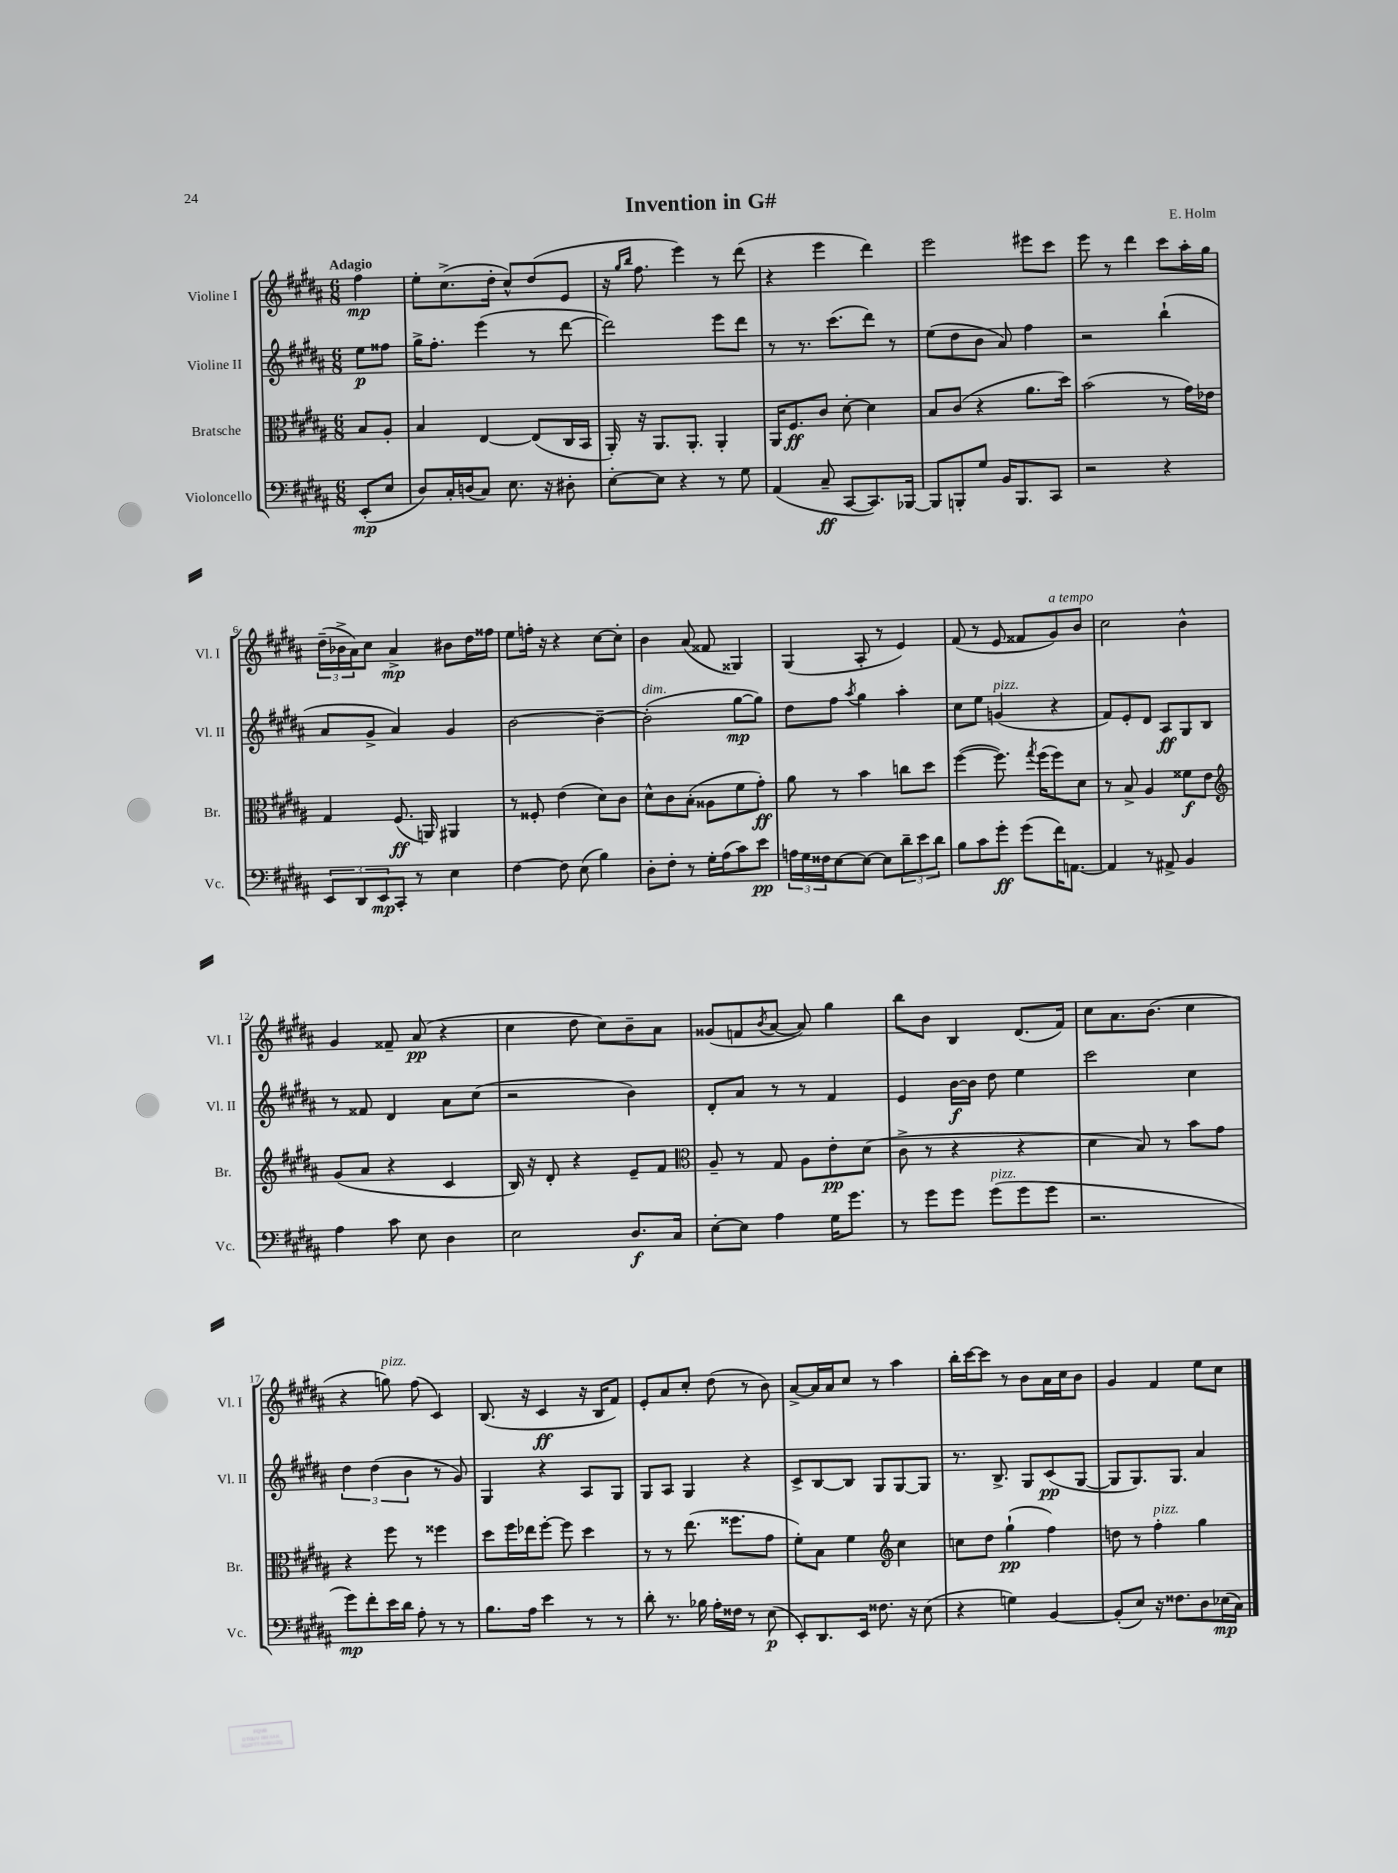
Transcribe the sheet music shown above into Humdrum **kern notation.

**kern	**dynam	**kern	**dynam	**kern	**dynam	**kern	**dynam
*part4	*part4	*part3	*part3	*part2	*part2	*part1	*part1
*staff4	*staff4	*staff3	*staff3	*staff2	*staff2	*staff1	*staff1
*I"Violoncello	*	*I"Bratsche	*	*I"Violine II	*	*I"Violine I	*
*I'Vc.	*	*I'Br.	*	*I'Vl. II	*	*I'Vl. I	*
*clefF4	*	*clefC3	*	*clefG2	*	*clefG2	*
*k[f#c#g#d#a#]	*	*k[f#c#g#d#a#]	*	*k[f#c#g#d#a#]	*	*k[f#c#g#d#a#]	*
*M6/8	*	*M6/8	*	*M6/8	*	*M6/8	*
=	=	=	=	=	=	=	=
!	!	!	!	!	!	!LO:TX:a:B:t=Adagio	!
(8EE'/L	mp	8B/L	.	8ee\L	p	4ff#\	mp
8E/J	.	8A#'/J	.	8ff##X\J	.	.	.
=1	=1	=1	=1	=1	=1	=1	=1
8D#/L)	.	4B/	.	16gg#^\KL	.	8ee'\L	.
.	.	.	.	8.ff#'\J	.	.	.
16C#'/L	.	.	.	.	.	(8.cc#^\	.
(16Dn/J	.	.	.	.	.	.	.
8C#/J)	.	[4E/	.	(4eee\	.	.	.
.	.	.	.	.	.	16dd#'\Jk	.
8.E\	.	.	.	.	.	8cc#^^/L)	.
.	.	(8E/L]	.	8r	.	(8dd#/	.
16r	.	.	.	.	.	.	.
8D#X'\	.	16C#/L	.	[8ddd#\	.	8e/J	.
.	.	16BB/JJ	.	.	.	.	.
=2	=2	=2	=2	=2	=2	=2	=2
[8E'\L	.	16AA#'/)	.	2ddd#\])	.	16r	.
.	.	.	.	.	.	16qqgg#/LL	.
.	.	.	.	.	.	16qqbb/JJ	.
.	.	16r	.	.	.	8.ff#\	.
8E\J]	.	8.AA#/L	.	.	.	.	.
4r	.	.	.	.	.	4eee\)	.
.	.	8.AA#'/J	.	.	.	.	.
8r	.	4AA#'/	.	8eee\L	.	8r	.
8G#\	.	.	.	8ddd#\J	.	(8ddd#\	.
=3	=3	=3	=3	=3	=3	=3	=3
(4AA#/	.	16AA#/KL	.	8r	.	4r	.
.	.	8.F#/	ff	.	.	.	.
.	.	.	.	8.r	.	.	.
8C#~/	ff	8c#/J	.	.	.	4eee\	.
.	.	.	.	(8.ccc#\L	.	.	.
[8CC#/L	.	[8d#'\	.	.	.	.	.
8.CC#/])	.	4d#\]	.	8ddd#\J)	.	4ddd#\)	.
.	.	.	.	8r	.	.	.
[16BBB-X/Jk	.	.	.	.	.	.	.
=4	=4	=4	=4	=4	=4	=4	=4
8BBB-/L]	.	8B/L	.	(8ee\L	.	2eee\	.
8BBBn'/	.	(8c#/J	.	8dd#\	.	.	.
8G#/J	.	4r	.	8b\J	.	.	.
16BB/KL	.	.	.	8a#/)	.	.	.
8.BBB/	.	.	.	.	.	.	.
.	.	8.a#\L	.	4ff#\	.	8eee#X\L	.
8CC#/J	.	.	.	.	.	8ccc#\J	.
.	.	16dd#\Jk)	.	.	.	.	.
=5	=5	=5	=5	=5	=5	=5	=5
2r	.	(2b\	.	2r	.	8eee\	.
.	.	.	.	.	.	8r	.
.	.	.	.	.	.	4ddd#\	.
4r	.	8r	.	(4bb`\	.	8ccc#\L	.
.	.	16g#\LL)	.	.	.	16aa#'\L	.
.	.	16e-X\JJ	.	.	.	16gg#\JJ	.
!!LO:LB:g=z
=6	=6	=6	=6	=6	=6	=6	=6
12EE/L	.	4G#/	.	8a#/L	.	(24dd#~\LL	.
.	.	.	.	.	.	24b-X^\	.
12DD#/	.	.	.	.	.	24a#\J)	.
.	.	.	.	8g#^/J	.	8cc#\J	.
12EE/	mp	.	.	.	.	.	.
8CC#'/J	.	(8.F#/	ff	4a#/)	.	4a#^/	mp
8r	.	.	.	.	.	.	.
.	.	16AAn/)	.	.	.	.	.
4E\	.	4AA#X/	.	4g#/	.	8b#X\L	.
.	.	.	.	.	.	16dd#\L	.
.	.	.	.	.	.	16ff##X\JJ	.
=7	=7	=7	=7	=7	=7	=7	=7
[4F#\	.	8r	.	[2b\	.	8ee\L	.
.	.	8F##X'/	.	.	.	16ffn'\Jk	.
.	.	.	.	.	.	16r	.
8F#\]	.	(4e\	.	.	.	4r	.
(8E\	.	.	.	.	.	.	.
4B\)	.	8d#\L)	.	4b~\_	.	[8cc#\L	.
.	.	8c#\J	.	.	.	8cc#'\J]	.
=8	=8	=8	=8	=8	=8	=8	=8
!	!	!	!	!LO:TX:a:i:t=dim.	!	!	!
8D#'\L	.	8d#^^\L	.	(2b'\]	.	4b\	.
8F#'\J	.	8c#\	.	.	.	.	.
8r	.	(8B'\J	.	.	.	(8a#/	.
16G#'\LL	.	8A##X\L	.	.	.	8f##X/	.
(16A#\J	.	.	.	.	.	.	.
8c#\)	.	8f#\	.	[8gg#\L	mp	4G##X/)	.
8e\J	pp	8g#'\J)	ff	8gg#\J])	.	.	.
=9	=9	=9	=9	=9	=9	=9	=9
24An\LL	.	8a#\	.	8dd#\L	.	(4G#/	.
24G#\	.	.	.	.	.	.	.
24F##X\J	.	.	.	.	.	.	.
[8E\	.	8r	.	8ff#\J	.	.	.
.	.	.	.	8qaa#/	.	.	.
8E\J_	.	4b\	.	4gg#\	.	8A#'/	.
8E\L]	.	.	.	.	.	8r	.
12d#~\	.	8ccn\L	.	4aa#'\	.	4e/)	.
12e\	.	.	.	.	.	.	.
.	.	8dd#\J	.	.	.	.	.
12d#\J	.	.	.	.	.	.	.
=10	=10	=10	=10	=10	=10	=10	=10
8B\L	.	([4ff#\	.	8cc#\L	.	(8f#/	.
8c#\	.	.	.	8ee\J	.	8r	.
!	!	!	!	!LO:TX:a:i:t=pizz.	!	!	!
8g#'\J	ff	8.ff#\])	.	(4gn/	.	8e/	.
(8g#\L	.	.	.	.	.	8f##X/L	.
.	.	8qgg#/	.	.	.	.	.
.	.	(16ff#\KL	.	.	.	.	.
!	!	!	!	!	!	!LO:TX:a:i:t=a tempo	!
16f#\K)	.	8ff#\)	.	4r	.	8g#/)	.
[8.AAn\J	.	.	.	.	.	.	.
.	.	8d#\J	.	.	.	8b/J	.
=11	=11	=11	=11	=11	=11	=11	=11
4AA/]	.	8r	.	8f#/L)	.	2cc#\	.
.	.	8B^/	.	8e'/	.	.	.
8r	.	4A#/	.	8d#/J	.	.	.
8AA#X^/	.	.	.	8A#/L	ff	.	.
4BB/	.	8f##X\L	f	8G#/	.	4b^^\	.
.	.	8e\J	.	8B/J	.	.	.
!!LO:LB:g=z
=12	=12	=12	=12	=12	=12	=12	=12
*	*	*clefG2	*	*	*	*	*
4A#\	.	(8g#/L	.	8r	.	4g#/	.
.	.	8a#/J	.	8f##X/	.	.	.
8c#\	.	4r	.	4d#/	.	8f##X~/	.
8E\	.	.	.	.	.	(8a#/	pp
4D#\	.	4c#/	.	8a#\L	.	4r	.
.	.	.	.	(8cc#\J	.	.	.
=13	=13	=13	=13	=13	=13	=13	=13
2E\	.	16B/)	.	2r	.	4cc#\	.
.	.	16r	.	.	.	.	.
.	.	8d#'/	.	.	.	.	.
.	.	4r	.	.	.	8dd#\	.
.	.	.	.	.	.	8cc#\L)	.
8.D#/L	f	8e~/L	.	4b\)	.	8b~\	.
.	.	8f#/J	.	.	.	8a#\J	.
16C#/Jk	.	.	.	.	.	.	.
=14	=14	=14	=14	=14	=14	=14	=14
*	*	*clefC3	*	*	*	*	*
[8E'\L	.	8A#~/	.	8d#'/L	.	(8g##X/L	.
8E\J]	.	8r	.	8a#/J	.	8fn/	.
.	.	.	.	.	.	8qb/	.
4A#\	.	8G#/	.	8r	.	[8a#/J	.
.	.	8A#\L	.	8r	.	8a#/])	.
16G#\KL	.	8e'\	pp	4f#/	.	4gg#\	.
8.g#\J	.	.	.	.	.	.	.
.	.	(8d#\J	.	.	.	.	.
=15	=15	=15	=15	=15	=15	=15	=15
8r	.	8c#^\	.	4e/	.	8bb\L	.
8g#\L	.	8r	.	.	.	8b\J	.
8g#\J	.	4r	.	[16b\LL	f	4B/	.
.	.	.	.	16b\JJ]	.	.	.
!LO:TX:a:i:t=pizz.	!	!	!	!	!	!	!
(8g#\L	.	.	.	8dd#\	.	.	.
8g#\	.	4r	.	4ee\	.	(8.d#/L	.
8g#\J	.	.	.	.	.	.	.
.	.	.	.	.	.	16f#/Jk)	.
=16	=16	=16	=16	=16	=16	=16	=16
2.r	.	4d#\	.	2ccc#\	.	8cc#\L	.
.	.	.	.	.	.	8.a#\	.
.	.	8B/)	.	.	.	.	.
.	.	.	.	.	.	(8.b\J	.
.	.	8r	.	.	.	.	.
.	.	8b\L	.	4cc#\	.	4cc#\	.
.	.	8g#\J	.	.	.	.	.
!!LO:LB:g=z
=17	=17	=17	=17	=17	=17	=17	=17
8g#\L)	mp	4r	.	6dd#\	.	4r	.
8f#'\	.	.	.	.	.	.	.
.	.	.	.	(6dd#\	.	.	.
!	!	!	!	!	!	!LO:TX:a:i:t=pizz.	!
16e\L	.	8ff#\	.	.	.	8ggn\)	.
16d#\JJ	.	.	.	.	.	.	.
.	.	.	.	6b\	.	.	.
8A#'\	.	8r	.	.	.	(8ff#\	.
8r	.	4ff##X\	.	8r	.	4c#/)	.
8r	.	.	.	8g#/)	.	.	.
=18	=18	=18	=18	=18	=18	=18	=18
8.B\L	.	8dd#\L	.	4G#/	.	(8.B/	.
.	.	16ff#\L	.	.	.	.	.
16A#\Jk	.	16ee-X\J	.	.	.	16r	.
4e\	.	[8ff#'\J	.	4r	.	4c#/	ff
.	.	8ff#\]	.	.	.	.	.
8r	.	4dd#\	.	8A#/L	.	16r	.
.	.	.	.	.	.	16B/KL	.
8r	.	.	.	8G#/J	.	8f#/J)	.
=19	=19	=19	=19	=19	=19	=19	=19
8d#'\	.	8r	.	8G#/L	.	8e'/L	.
8.r	.	8r	.	8A#/J	.	8a#/	.
.	.	(8.ee\	.	4G#/	.	8cc#'/J	.
16B-X\	.	.	.	.	.	.	.
16A#'\LL	.	.	.	.	.	(8dd#\	.
16F##X\JJ	.	8.ff##X\L	.	.	.	.	.
8r	.	.	.	4r	.	8r	.
(8E\	p	8g#\J	.	.	.	8b\)	.
=20	=20	=20	=20	=20	=20	=20	=20
8EE'/L)	.	8f#'\L)	.	8c#^/L	.	[8a#^/L	.
8.DD#/	.	8B\J	.	[8B/	.	16a#/L]	.
.	.	.	.	.	.	16a#/J	.
.	.	4f#\	.	8B/J]	.	8cc#/J	.
16EE/Jk	.	.	.	.	.	.	.
8.F##X\	.	.	.	8G#/L	.	8r	.
*	*	*clefG2	*	*	*	*	*
.	.	4cc#\	.	[8G#/	.	4aa#\	.
16r	.	.	.	.	.	.	.
(8E\	.	.	.	8G#/J]	.	.	.
=21	=21	=21	=21	=21	=21	=21	=21
4r	.	8ccn\L	.	8.r	.	16bb'\LL	.
.	.	.	.	.	.	[16ccc#\J	.
.	.	8dd#\J	.	.	.	8ccc#\J]	.
.	.	.	.	8.B^/	.	.	.
4Gn\)	.	(4gg#`\	pp	.	.	8r	.
.	.	.	.	8G#/L	.	8b\L	.
[4BB/	.	4ff#\)	.	(8c#/	pp	16a#\L	.
.	.	.	.	.	.	16cc#\J	.
.	.	.	.	[8G#/J	.	8b\J	.
=22	=22	=22	=22	=22	=22	=22	=22
(8BB'/L]	.	8ddn\	.	8G#/L]	.	4g#/	.
8E/J)	.	8r	.	8.G#/)	.	.	.
!	!	!LO:TX:a:i:t=pizz.	!	!	!	!	!
16r	.	4ff#'\	.	.	.	4f#/	.
8.F##X\L	.	.	.	8.G#/J	.	.	.
8D#\	.	4gg#\	.	4a#/	.	8ee\L	.
(16E-X\L	mp	.	.	.	.	8cc#\J	.
16C#\JJ)	.	.	.	.	.	.	.
==	==	==	==	==	==	==	==
*-	*-	*-	*-	*-	*-	*-	*-
